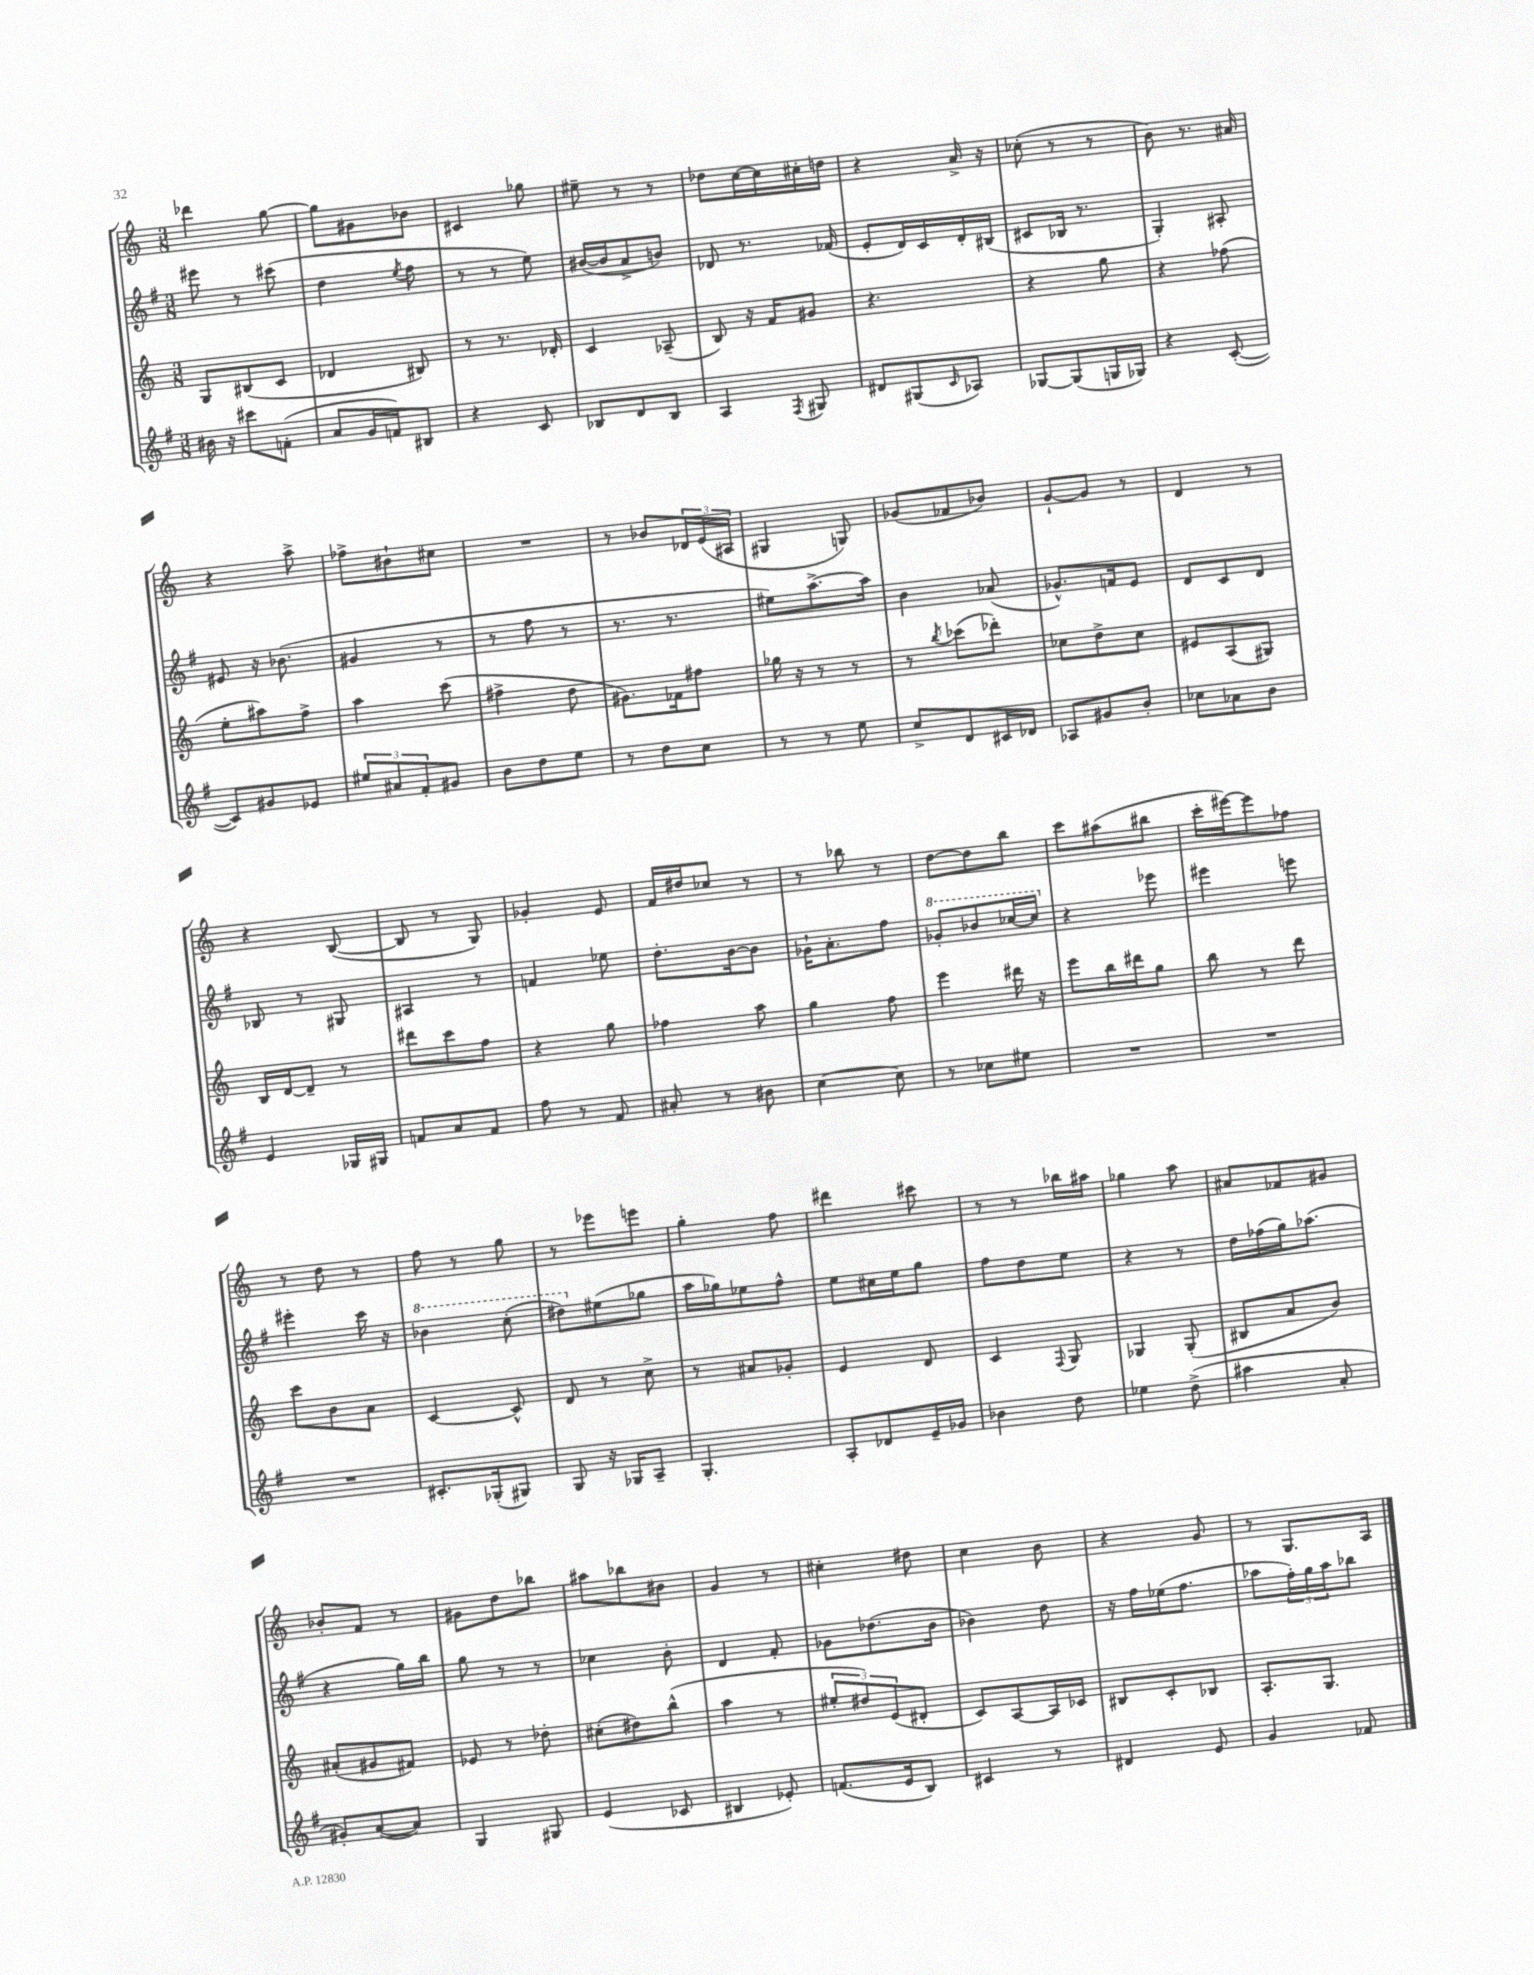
<<
\new StaffGroup <<
\new Staff = "s0" {
    \clef treble \key c \major \numericTimeSignature \time 3/8
    des'''4 g''8~ |
    g''8 gis'8 bes'8 |
    cis'4 ges''8 |
    eis''8-- r8 r8 |
    des''8 c''16~ c''16 cis''16-. d''16 |
    r4 a'16-> r16 |
    ces''8-.( r8 r8 |
    b'8) r8. ais'16 |
    r4 a''8-> |
    fes''8-> bis'8-! cis''8 |
    R4. |
    r8 bes'8 \tuplet 3/2 { des'16 e'16( ais16 } |
    gis4 g8) |
    ges'8( fes'8 bes'8) |
    g'8~-! g'8 r8 |
    d'4 r8 |
    r4 b8~( |
    b8 r8 g8) |
    ges'4-. e'8 |
    f'16 dis''16 ces''8 r8 |
    r8 bes''8 r8 |
    d''8~ d''8 b''8 |
    c'''8 ais''8( bis''8 |
    c'''16-. eis'''16~) eis'''8 fes''8 |
    r8 d''8 r8 |
    f''8 r8 g''8 |
    r8 ees'''8 e'''8 |
    g''4-. f''8 |
    dis'''4 cis'''8 |
    r8 r8 bes''16 ais''16 |
    ges''4 a''8 |
    ais'8 fes'8 gis'8 |
    bes'8-. f'8 r8 |
    gis'8 d''8 bes''8 |
    ais''8 bes''8 bis'8 |
    g'4 r8 |
    cis''4-. dis''8 |
    c''4 b'8 |
    r4 g'8 |
    r8 g8. a16 \bar "|." |
}
\new Staff = "s1" {
    \clef treble \key g \major \numericTimeSignature \time 3/8
    eis'''8 r8 cis'''8( |
    d''4 \acciaccatura { e''8 } fis''8 |
    r8 r8 e''8) |
    bis'16~( bis'16 a'8-> b'8) |
    des'8 r8. fes'16( |
    e'8-. d'16) c'16 d'16-. bis16( |
    cis'8 bes16 r8. |
    g4-.) ais8-. |
    eis'8 r16 bes'8.( |
    gis'4 r8 |
    r8 fis''8 r8 |
    r8. r8. |
    eis''8) a''8.~-> a''16 |
    b'4 aes'8( |
    ges'8.-^) f'16 e'8 |
    d'8 c'8 d'8 |
    bes8 r8 gis8 |
    ais4 r8 |
    f'4 ees''8 |
    d''8.-. b'16~ b'8 |
    ges'16-! a'8.-. fis''8 |
    \ottava #1 ges''8-. bes''8 ces'''16~ ces'''16 \ottava #0 |
    r4 ees'''8 |
    eis'''4 e'''8 |
    eis'''4-. c'''16 r16 |
    \ottava #1 bes''4 c'''8-.( |
    dis'''8) \ottava #0 eis''8( ges''8 |
    a''16 ges''16) ees''8 fis''8-^ |
    e''8 cis''16 e''16 g''8 |
    fis''8 d''8 e''8 |
    r4 r8 |
    d''16 fes''16( g''16) aes''8.( |
    r4 g''16) b''16 |
    g''8 r8 r8 |
    ces''4 b'8-. |
    d'4 fis'8-. |
    ges'8 des''8.( b'16 |
    bes'4) d''8 |
    r16 fis''16 ees''16( fis''8. |
    aes''8 \tuplet 3/2 { fis''16-.) g''16 aes''16 } bes''8 \bar "|." |
}
\new Staff = "s2" {
    \clef treble \key c \major \numericTimeSignature \time 3/8
    g8 bis8( c'8 |
    des'4 bis8) |
    r8 r8. des'16-. |
    c'4 aes8--( |
    b8) r16 f'16 gis'8 |
    r4. |
    r4 g''8 |
    r4 fes''8( |
    e''8-. ais''8) f''8-> |
    a''4 c'''8( |
    fis''4-> d''8 |
    gis'8.) fes'16 fis''8 |
    ges''16 r16 r8 r8 |
    r8 \acciaccatura { b''8 } ces'''8( des'''8-.) |
    ces''8 d''8-> ces''8 |
    eis'8 a8( gis8) |
    b16 d'16~ d'8-- r8 |
    dis'''8 c'''8 f''8 |
    r4 g''8 |
    fes''4 a''8 |
    g''4 f''8 |
    e'''4 dis'''16 r16 |
    e'''8 b''16 dis'''16 g''8 |
    b''8 r8 d'''8 |
    c'''8 b'8 a'8 |
    c'4~ c'8-^ |
    d'8 r8 c''8-> |
    r8 ais'8 ges'8-. |
    e'4 d'8 |
    c'4 \appoggiatura { f8 } g8 |
    ges4 ges8-.( |
    bis8 a'8 b'8) |
    ais'8-.( gis'8 fis'8) |
    ees'8 r8 des''8-. |
    cis''8-.( dis''8) b''8-^( |
    a''4 r8 |
    \tuplet 3/2 { eis''8-. dis''8) e'8( } dis'8-. |
    c'8) a8~ a16 ces'16 |
    bis8 c'8-. bes8 |
    a8.-. g8. \bar "|." |
}
\new Staff = "s3" {
    \clef treble \key g \major \numericTimeSignature \time 3/8
    bis'16 r16 cis'''8 f'8-.( |
    a'8 g'16 f'16) bis8 |
    r4 c'8 |
    bes8 d'8 bes8 |
    a4 \acciaccatura { fis8 } gis8 |
    dis'8 gis8( \grace { c'16 } aes8) |
    ges8~ ges8( g16 ges16) |
    r4 c'8~-.( |
    c'8) gis'8 ees'8 |
    \tuplet 3/2 { eis''8 ais'8 fis'8-. } gis'8 |
    b'8 d''8 e''8 |
    r8 d''8 c''8 |
    r8 r8 e''8 |
    c''8-> d'8 cis'16 des'16 |
    aes8 gis'8 b'8-. |
    ces''8 aes'8 b'8 |
    e'4 ges16 gis16 |
    f'8 a'8 f'8 |
    fis''8 r8 fis'8 |
    ais'8-. r8 bis'8 |
    c''4~ c''8 |
    r8 ces''8 eis''8 |
    R4. |
    R4. |
    R4. |
    cis'8.-. ges16-.( gis8) |
    g8 r16 ges16 a8-- |
    g4.-. |
    a8-. des'8 e'16-- ges'16 |
    bes'4 d''8 |
    ees''4 d''8->( |
    ais''4 a'8-. |
    gis'8-.) a'8~( a'8) |
    g4 gis8 |
    e'4( ces'8 |
    bis4 ees'8-.) |
    f'8.( e'16 b8) |
    cis'4 r8 |
    dis'4 e'8 |
    g'4 fes'8 \bar "|." |
}
>>
>>
\layout { \context { \Score \remove "Bar_number_engraver" } }
